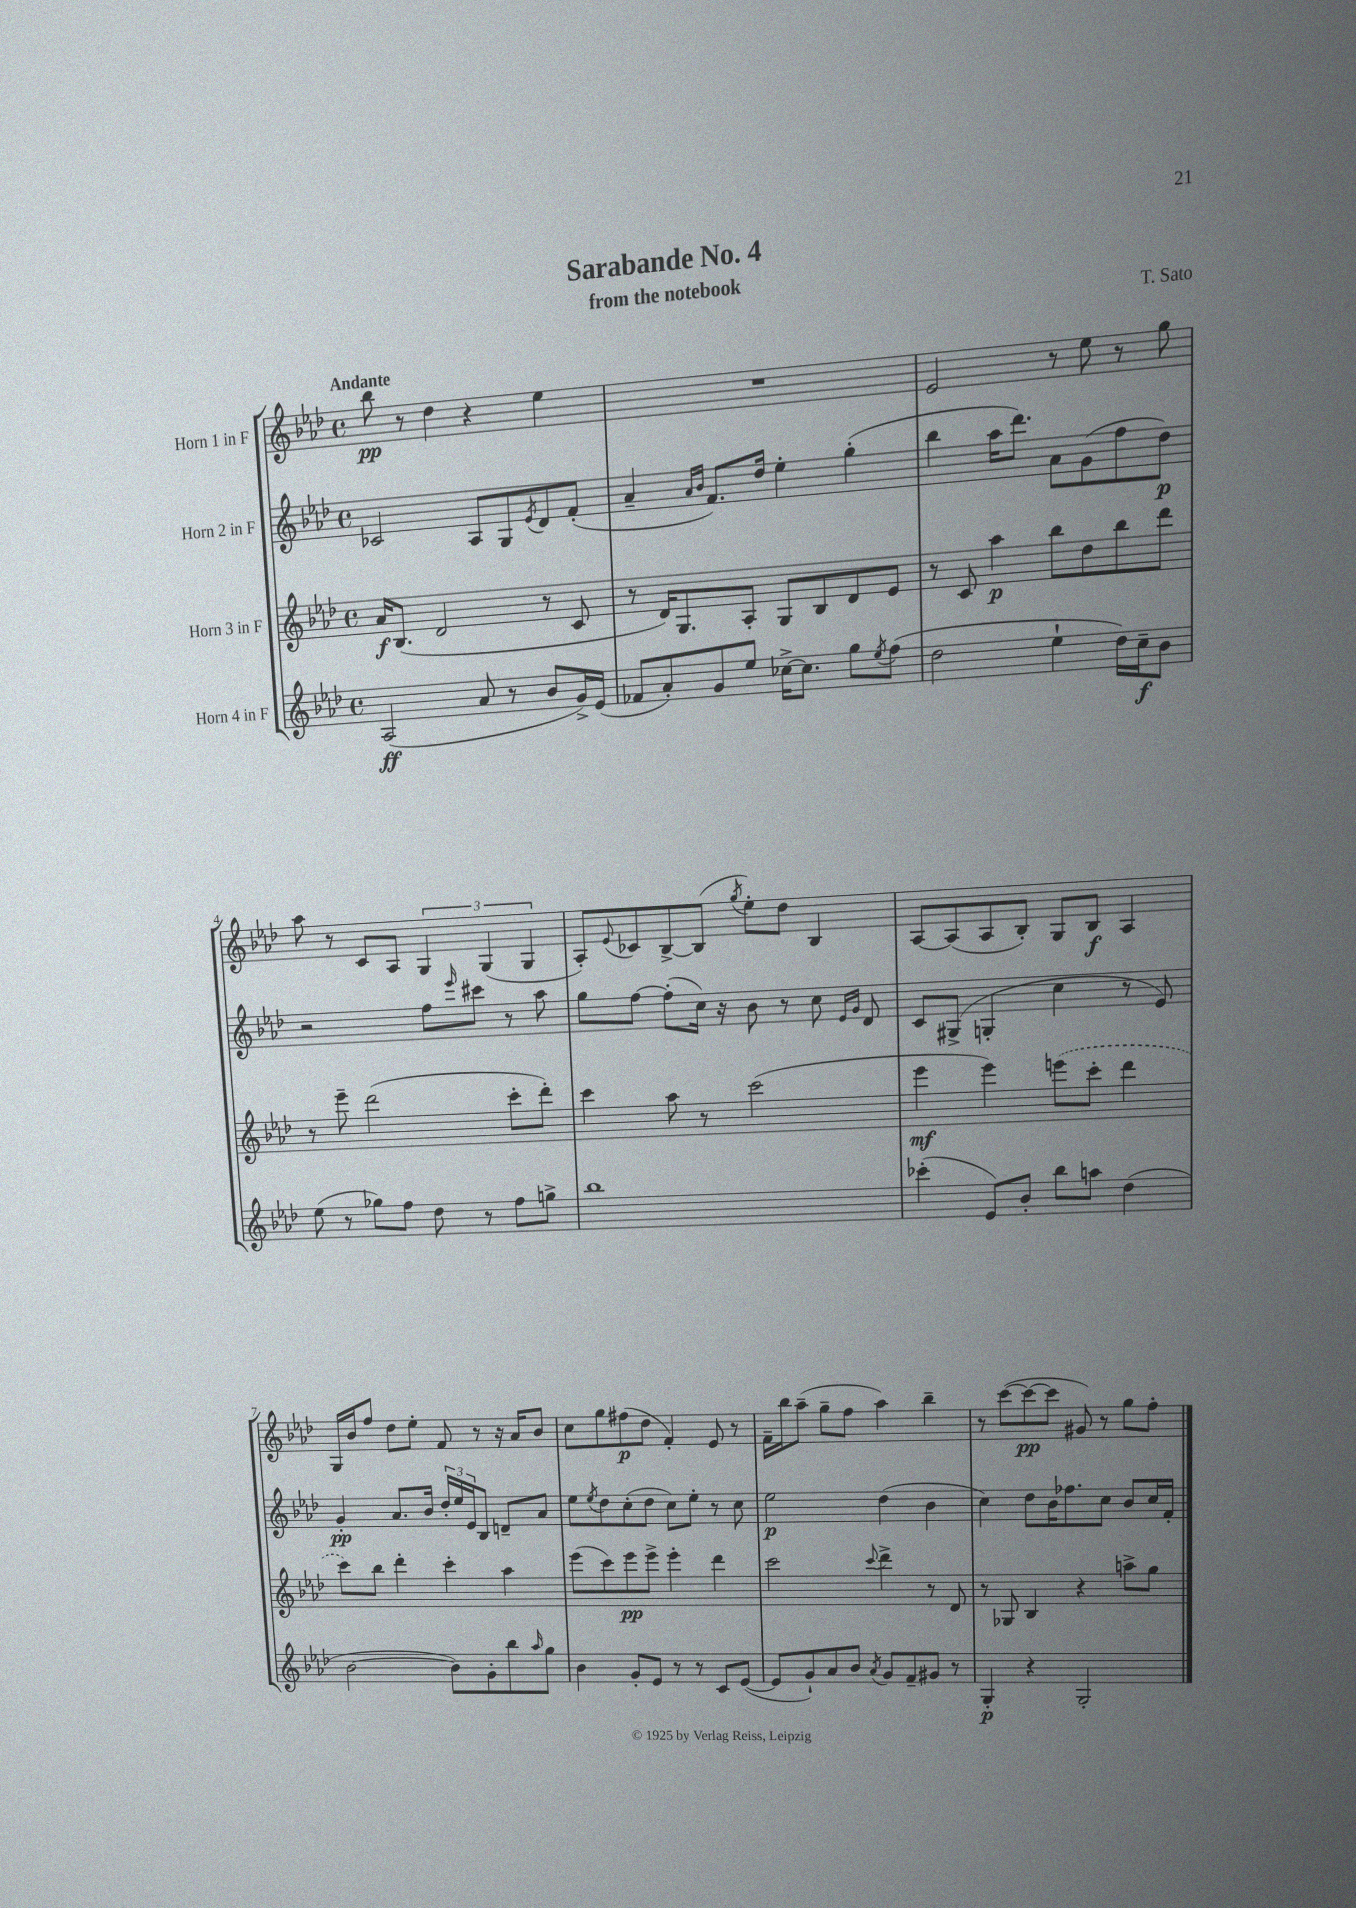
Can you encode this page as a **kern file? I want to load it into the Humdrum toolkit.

**kern	**kern	**kern	**kern
*staff4	*staff3	*staff2	*staff1
*clefG2	*clefG2	*clefG2	*clefG2
*k[b-e-a-d-]	*k[b-e-a-d-]	*k[b-e-a-d-]	*k[b-e-a-d-]
*M4/4	*M4/4	*M4/4	*M4/4
*met(c)	*met(c)	*met(c)	*met(c)
(2A-	16a-	2c-	8bb-
.	(8.B-	.	.
.	.	.	8r
.	2d-	.	4dd-
8a-	.	8A-	4r
8r	.	8G	.
.	.	8qe-	.
8b-	8r	8d-	4ee-
16g^)	8c	(8f'	.
(16e-	.	.	.
=	=	=	=
8f-	8r	4a-~	1r
8a-')	16d-)	.	.
.	8.G	.	.
.	.	16qqa-	.
.	.	16qqb-	.
8g	.	8.f)	.
8ee-	8A-'	.	.
.	.	16dd-	.
[16cc-^	8G	4ee-'	.
8.cc-]	.	.	.
.	8B-	.	.
8gg	8d-	(4gg'	.
8qee-	.	.	.
(8ff	8e-	.	.
=	=	=	=
2dd-	8r	4bb-	2e-
.	8c	.	.
.	4aa-	16aa-	.
.	.	8.ddd-)	.
4ee-`	8bb-	8a-	8r
.	8dd-	(8g	8ee-
16dd-)	8bb-	8ff	8r
16cc~	.	.	.
8b-	8ddd-	8dd-)	8gg
=	=	=	=
(8ee-	8r	2r	8aa-
8r	8eee-~	.	8r
8gg-)	(2ddd-	.	8c
8ff	.	.	8A-
8dd-	.	8ff	6G
.	.	16qqeee-	.
8r	.	8ccc#	.
.	.	.	(6G
8ff	8ccc'	8r	.
.	.	.	6G
8gg^	8ddd-')	8aa-	.
=	=	=	=
1bb-	4ccc	8gg	8A-')
.	.	.	8qqe-
.	.	[8ff	8c-
.	8aa-	(8ff']	[8B-^
.	8r	16cc)	(8B-]
.	.	16r	.
.	.	.	8qgg
.	(2ccc	8b-	8ee-')
.	.	8r	8dd-
.	.	8cc	4B-
.	.	16qqe-	.
.	.	16qqg	.
.	.	8d-	.
=	=	=	=
(4ccc-'	4eee-	8c	[8A-
.	.	(8G#^	(8A-]
8e-)	4eee-)	4G'	8A-
8b-'	.	.	8B-')
8bb-	(8eee	4cc	8G
8aa	8ccc'	.	8B-
(4dd-	4ddd-	8r	4A-
.	.	8e-)	.
=	=	=	=
[2b-	8ccc)	4g'	16G
.	.	.	16b-
.	8bb-	.	8ff
.	4ddd-'	8.a-	8dd-
.	.	.	8ee-'
.	.	16b-	.
8b-])	4ccc'	24dd-'	8f
.	.	24ee-	.
.	.	24e-	.
8g'	.	8B-	8r
8bb-	4aa-	8d~	16r
.	.	.	16a-
16qqaa-	.	.	.
8gg	.	8a-	8b-
=	=	=	=
4b-	(8eee-	8ee-	8cc
.	.	8qee-	.
.	8ccc)	8dd-	8gg
8g'	8eee-	(8cc'	(8ff#
8e-	8eee-^	8dd-	8dd-
8r	4eee-'	8cc)	4f')
8r	.	8ee-'	.
8c	4ddd-	8r	8e-
([8e-	.	8cc	8r
=	=	=	=
8e-]	2ccc	2ee-	16f~
.	.	.	16bb-
8g`)	.	.	(8aa-~
8a-	.	.	8gg~
8b-	.	.	8ff
8qa-	8qqccc	.	.
8g	4ddd-^	(4dd-	4aa-)
8f~	.	.	.
8g#	8r	4b-	4bb-~
8r	8d-	.	.
=	=	=	=
4G'	8r	4cc)	8r
.	8G-	.	([8ccc
4r	4B-	8dd-	8ccc_
.	.	16b-	8ccc]
.	.	8.ff-	.
2G'	4r	.	8g#)
.	.	8cc	8r
.	8aa^	8b-	8gg
.	8gg	16cc	8ff'
.	.	16f'	.
==	==	==	==
*-	*-	*-	*-
